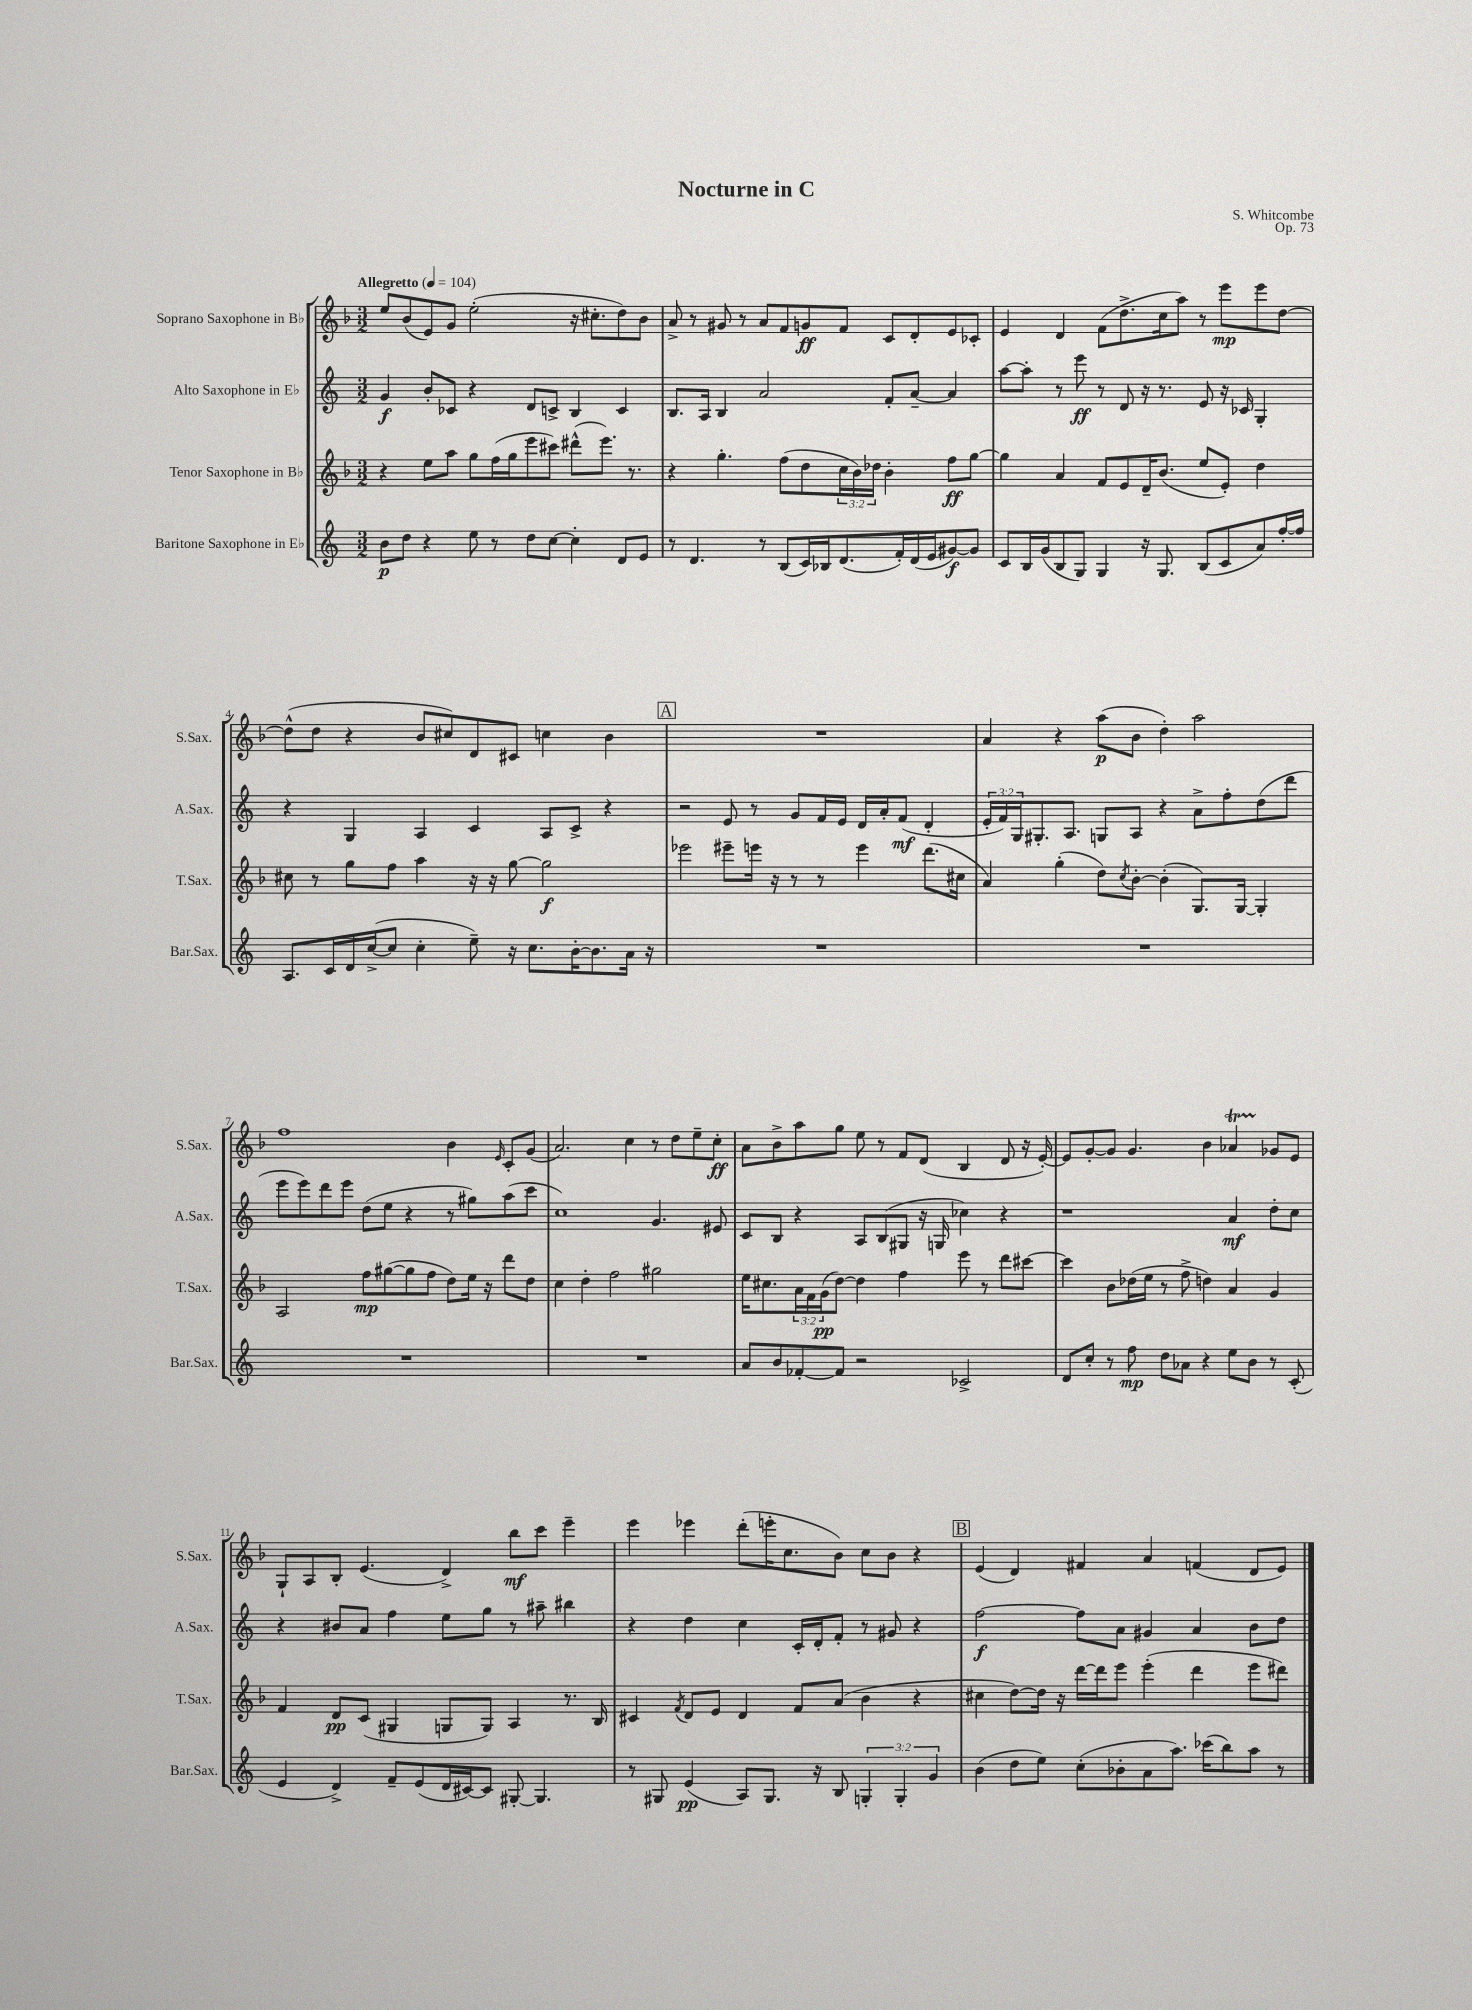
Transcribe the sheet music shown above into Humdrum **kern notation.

**kern	**kern	**kern	**kern
*staff4	*staff3	*staff2	*staff1
*clefG2	*clefG2	*clefG2	*clefG2
*k[]	*k[b-]	*k[]	*k[b-]
*M3/2	*M3/2	*M3/2	*M3/2
*MM104	*MM104	*MM104	*MM104
8b	4r	4g	8ee
8dd	.	.	(8b-
4r	8ee	8b'	8e)
.	8aa	8c-	8g
8ee	8gg	4r	(2ee'
8r	(16ff	.	.
.	16gg	.	.
8dd	8eee	8d	.
[8cc	8ccc#)	8c^	.
4cc']	(8ddd#^^	4B	16r
.	.	.	8.cc#'
.	8.eee)	.	.
8d	.	4c	8dd)
.	8.r	.	.
8e	.	.	8b-
=	=	=	=
8r	4r	8.B	8a^
4.d	.	.	8r
.	.	16A	.
.	4.gg'	4B	8g#
.	.	.	8r
8r	.	2a	8a
(8B	(8ff	.	8f
16c)	8dd	.	8g
16B-	.	.	.
(8.d	24cc	.	8f
.	24b-)	.	.
.	24dd-	.	.
.	4b-'	8f'	8c
16f')	.	.	.
(16d	.	[8a~	8d'
16e	.	.	.
[8g#)	8ff	4a]	8e
8g#]	[8gg	.	8c-'
=	=	=	=
8c	4gg]	[8aa	4e
16B	.	8aa']	.
(16g	.	.	.
8B	4a	8r	4d
8G)	.	8eee	.
4G	8f	8r	(8f
.	8e	8d	8.dd^
16r	16d~	16r	.
8.G	(8.b-	8.r	16cc
.	.	.	8aa)
(8B	8ee	8e	8r
8c	8e')	16r	8eee
.	.	16c-	.
8a)	4dd	4G'	8eee
[16ff'	.	.	[8dd
16ff]	.	.	.
=	=	=	=
8.A	8cc#	4r	(8dd^^]
.	8r	.	8dd
16c	.	.	.
16d	8gg	4G	4r
([16cc^	.	.	.
8cc]	8ff	.	.
4cc'	4aa	4A	8b-
.	.	.	8cc#)
8ee~)	16r	4c	8d
.	16r	.	.
16r	[8gg	.	8c#
8.cc	.	.	.
.	2gg]	8A	4cc
[16b'	.	8c^	.
8.b]	.	.	.
.	.	4r	4b-
16a	.	.	.
16r	.	.	.
=	=	=	=
1.r	2eee-	2r	1.r
.	8eee#~	8e	.
.	16eee	8r	.
.	16r	.	.
.	8r	8g	.
.	8r	16f	.
.	.	16e	.
.	4eee	16d	.
.	.	16a'	.
.	.	(8f	.
.	(8.ddd	4d'	.
.	16cc#	.	.
=	=	=	=
1.r	4a)	24e'	4a
.	.	24f)	.
.	.	24G	.
.	.	8.G#'	.
.	(4gg'	.	4r
.	.	8.A	.
.	8dd)	8G	(8aa
.	8qcc	.	.
.	[8b-'	8A	8b-
.	(4b-']	4r	4dd')
.	8.G)	8a^	2aa
.	.	8ff'	.
.	[16G	.	.
.	4G']	(8dd	.
.	.	8ddd	.
=	=	=	=
1.r	2A	8eee	1ff
.	.	8eee)	.
.	.	8ddd	.
.	.	8eee	.
.	8ff	(8dd	.
.	([8gg#	8ee	.
.	8gg#]	4r	.
.	8ff	.	.
.	8dd)	8r	4b-
.	16ee	8gg#)	.
.	16r	.	.
.	.	.	16qqe
.	8ddd	(8aa	8c'
.	8dd	8ccc	(8g
=	=	=	=
1.r	4cc	1cc)	2.a)
.	4dd'	.	.
.	2ff	.	.
.	.	.	4cc
.	2gg#	4.g	8r
.	.	.	8dd
.	.	.	8ee~
.	.	8e#	8cc'
=	=	=	=
8a	16ee	8c	8a
.	8.cc#	.	.
8b	.	8B	8b-^
[8f-'	24a	4r	8aa
.	24f	.	.
.	(24g	.	.
8f-]	[8dd)	.	8gg
2r	4dd]	8A	8ee
.	.	(8B	8r
.	4ff	8G#	8f
.	.	16r	(8d
.	.	16G	.
2c-^	8eee	4cc-)	4B-
.	8r	.	.
.	8ddd	4r	8d
.	[8ccc#	.	16r
.	.	.	[16e')
=	=	=	=
8d	4ccc#]	1r	8e]
8cc'	.	.	[8g'
8r	8b-	.	8g]
8ff	(16dd-	.	4.g
.	16ee	.	.
8dd	8r	.	.
8a-	8ff^	.	.
4r	4dd)	.	4b-
8ee	4a	4a	4a-
8b	.	.	.
8r	4g	8dd'	8g-
(8c'	.	8cc	8e
=	=	=	=
4e	4f	4r	8G`
.	.	.	8A
4d^)	8d	8b#	8B-'
.	(8c	8a	(4.e
8f~	4G#	4ff	.
(8e	.	.	.
16d	8G	8ee	4d^)
[16c#)	.	.	.
8c#]	8G)	8gg	.
[8G#'	4A	8r	8bb-
4.G#]	.	8aa#~	8ccc
.	8.r	4bb#	4eee~
.	16B-	.	.
=	=	=	=
8r	4c#	4r	4eee
8G#	.	.	.
.	8qf	.	.
(4e	8d	4dd	4eee-
.	8e	.	.
8A)	4d	4cc	(8ddd'
8.G#	.	.	16eee'
.	.	.	8.cc
.	8f	16c'	.
16r	.	16d'	.
8B	(8a	8f'	8b-)
6G'	4b-	8r	8cc
.	.	8g#	8b-
6G'	.	.	.
.	4r	4r	4r
6g	.	.	.
=	=	=	=
(4b	4cc#	[2ff	(4e
8dd	[8dd)	.	4d)
8ee)	16dd]	.	.
.	16r	.	.
(8cc'	[16ddd	8ff]	4f#
.	16ddd]	.	.
8b-'	8eee	8a	.
8a	(4eee'	4g#	4a
8.aa)	.	.	.
.	4ddd	4a	(4f
(16ccc-	.	.	.
8bb)	.	.	.
8aa	8eee	8b	8d
8r	8ddd#)	8dd	8e)
==	==	==	==
*-	*-	*-	*-
